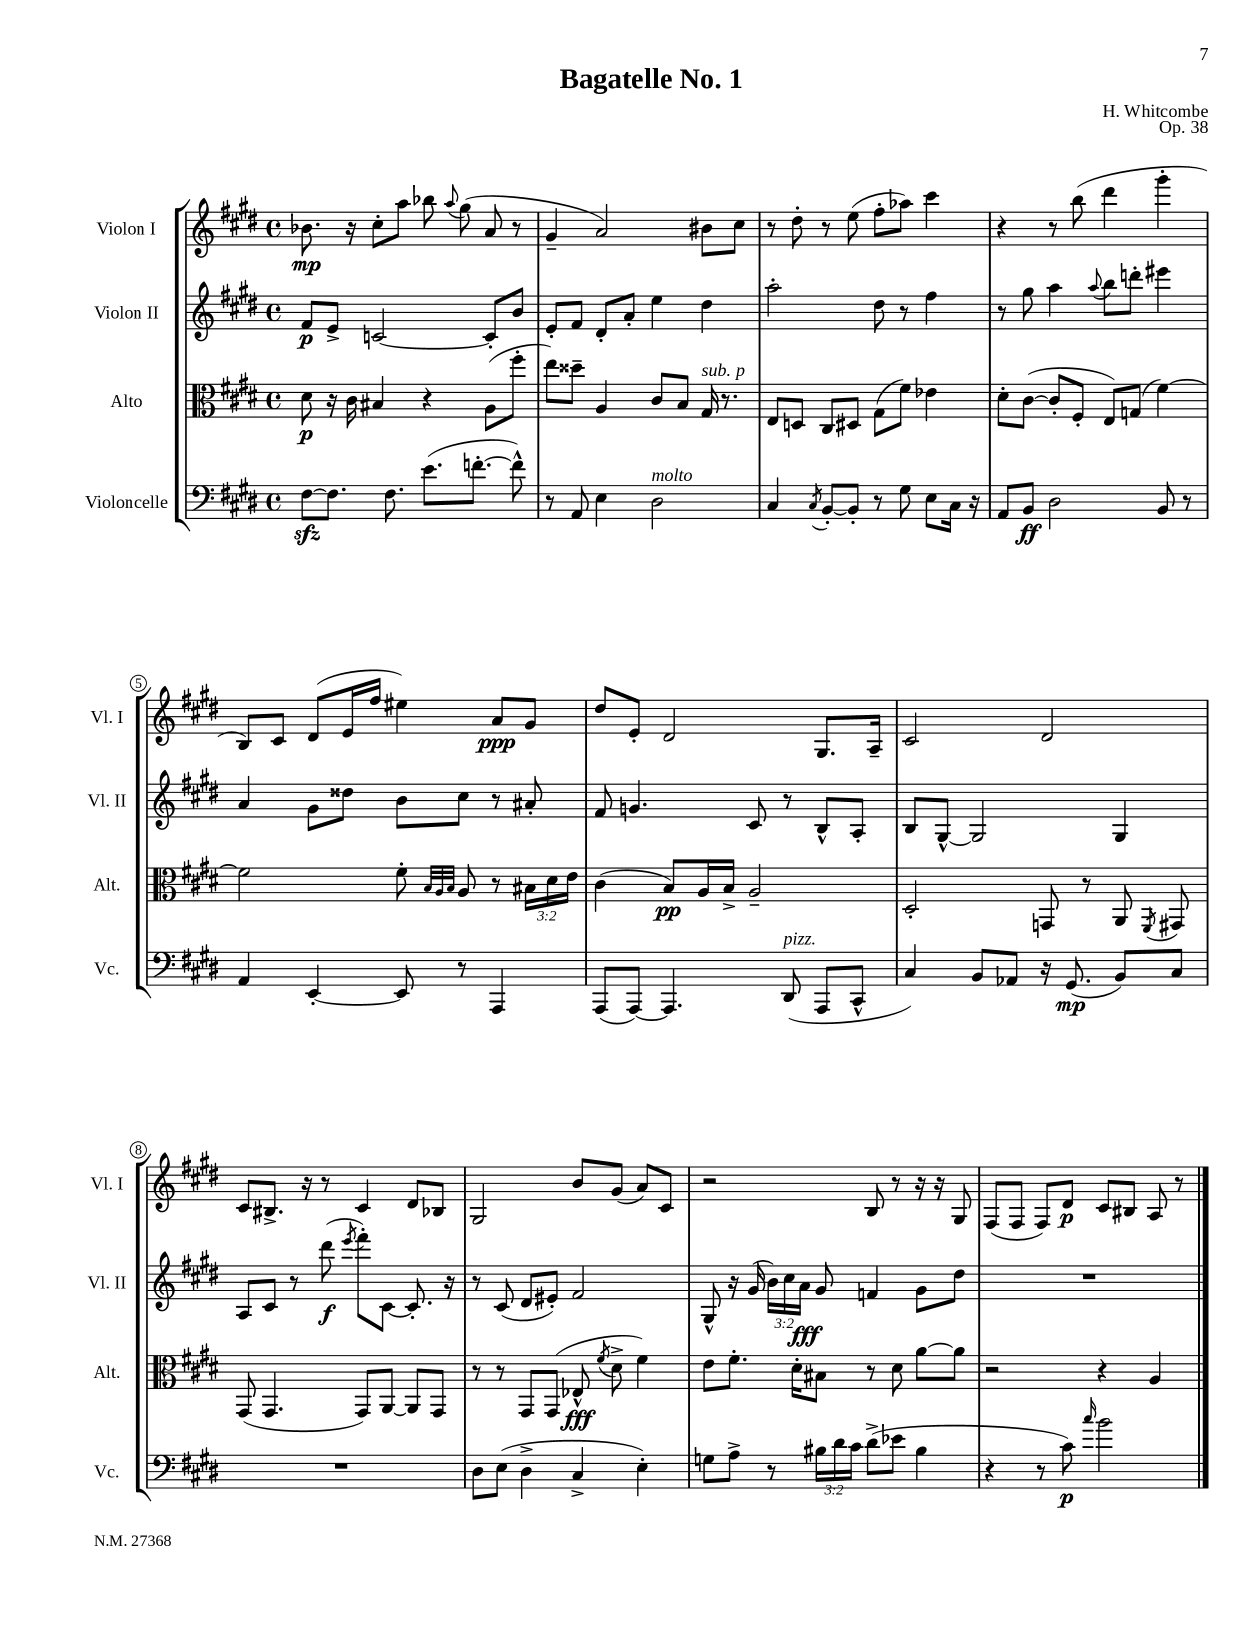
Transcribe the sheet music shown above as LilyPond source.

\header { title = "Bagatelle No. 1" composer = "H. Whitcombe" opus = "Op. 38" }
<<
\new StaffGroup <<
\new Staff = "s0" \with { instrumentName = "Violon I" shortInstrumentName = "Vl. I" } {
    \clef treble \key e \major \defaultTimeSignature \time 4/4
    \autoBeamOff bes'8.\mp r16 cis''8[-. a''8] bes''8 \appoggiatura { a''8 } gis''8( a'8 r8 |
    gis'4-- a'2) bis'8[ cis''8] |
    r8 dis''8-. r8 e''8( fis''8[-. aes''8]) cis'''4 |
    r4 r8 b''8( dis'''4 gis'''4-. |
    b8[) cis'8] dis'8[( e'16 fis''16] eis''4) a'8[\ppp gis'8] |
    dis''8[ e'8]-. dis'2 gis8.[ a16]-- |
    cis'2 dis'2 |
    cis'8[ bis8.]-> r16 r8 cis'4 dis'8[ bes8] |
    gis2 b'8[ gis'8]( a'8[) cis'8] |
    r2 b8 r8 r16 r16 gis8 |
    fis8[( fis8] fis8[) dis'8]\p cis'8[ bis8] a8 r8 \bar "|." |
}
\new Staff = "s1" \with { instrumentName = "Violon II" shortInstrumentName = "Vl. II" } {
    \clef treble \key e \major \defaultTimeSignature \time 4/4 \override Staff.TupletNumber.text = #tuplet-number::calc-fraction-text
    \autoBeamOff fis'8[\p e'8]-> c'2~ c'8[-. b'8] |
    e'8[-. fis'8] dis'8[-. a'8]-. e''4 dis''4 |
    a''2-. dis''8 r8 fis''4 |
    r8 gis''8 a''4 \appoggiatura { a''8 } b''8[ d'''8]-. eis'''4 |
    a'4 gis'8[ disis''8] b'8[ cis''8] r8 ais'8-. |
    fis'8 g'4. cis'8 r8 b8[-^ a8]-. |
    b8[ gis8]~-^ gis2 gis4 |
    a8[ cis'8] r8 dis'''8\f( \acciaccatura { e'''8 } fis'''8[-.) cis'8]~ cis'8.-. r16 |
    r8 cis'8( dis'8[ eis'8]-.) fis'2 |
    gis8-^ r16 gis'16( \tuplet 3/2 { b'16[) cis''16 a'16]\fff } gis'8 f'4 gis'8[ dis''8] |
    R1 \bar "|." |
}
\new Staff = "s2" \with { instrumentName = "Alto" shortInstrumentName = "Alt." } {
    \clef alto \key e \major \defaultTimeSignature \time 4/4 \override Staff.TupletNumber.text = #tuplet-number::calc-fraction-text
    \autoBeamOff dis'8\p r16 cis'16 bis4 r4 a8[( fis''8]-. |
    e''8[) disis''8]-- a4 cis'8[ b8] gis16^\markup { \italic "sub. p" } r8. |
    e8[ d8] cis8[ dis8] gis8[( fis'8]) ees'4 |
    dis'8[-. cis'8]~( cis'8[-. fis8]-. e8[) g8]( fis'4~) |
    fis'2 fis'8-. \grace { b32[ a32 b32] } a8 r8 \tuplet 3/2 { bis16[ dis'16 e'16] } |
    cis'4( b8[\pp) a16 b16]-> a2-- |
    dis2-. g,8 r8 a,8 \acciaccatura { fis,8 } gis,8 |
    gis,8( gis,4. gis,8[) a,8]~ a,8[ gis,8] |
    r8 r8 gis,8[ gis,8]( ees8-^\fff \acciaccatura { fis'8 } dis'8-> fis'4) |
    e'8[ fis'8.]-. dis'16[-. bis8] r8 dis'8 a'8[~ a'8] |
    r2 r4 a4 \bar "|." |
}
\new Staff = "s3" \with { instrumentName = "Violoncelle" shortInstrumentName = "Vc." } {
    \clef bass \key e \major \defaultTimeSignature \time 4/4 \override Staff.TupletNumber.text = #tuplet-number::calc-fraction-text
    \autoBeamOff fis8[~\sfz fis8.] fis8. e'8.[( f'8.]~-. f'8-^) |
    r8 a,8 e4 dis2^\markup { \italic "molto" } |
    cis4 \acciaccatura { cis8 } b,8[~-. b,8]-. r8 gis8 e8[ cis16] r16 |
    a,8[ b,8]\ff dis2 b,8 r8 |
    a,4 e,4~-. e,8 r8 a,,4 |
    a,,8[( a,,8]~) a,,4. dis,8^\markup { \italic "pizz." }( a,,8[ cis,8]-^ |
    cis4) b,8[ aes,8] r16 gis,8.\mp( b,8[) cis8] |
    R1 |
    dis8[ e8]( dis4-> cis4-> e4-.) |
    g8[ a8]-> r8 \tuplet 3/2 { bis16[ dis'16 cis'16] } dis'8[->( ees'8] bis4 |
    r4 r8 cis'8\p) \grace { cis''16 } b'2 \bar "|." |
}
>>
>>
\layout { \context { \Score \override BarNumber.stencil = #(make-stencil-circler 0.1 0.3 ly:text-interface::print) } }
